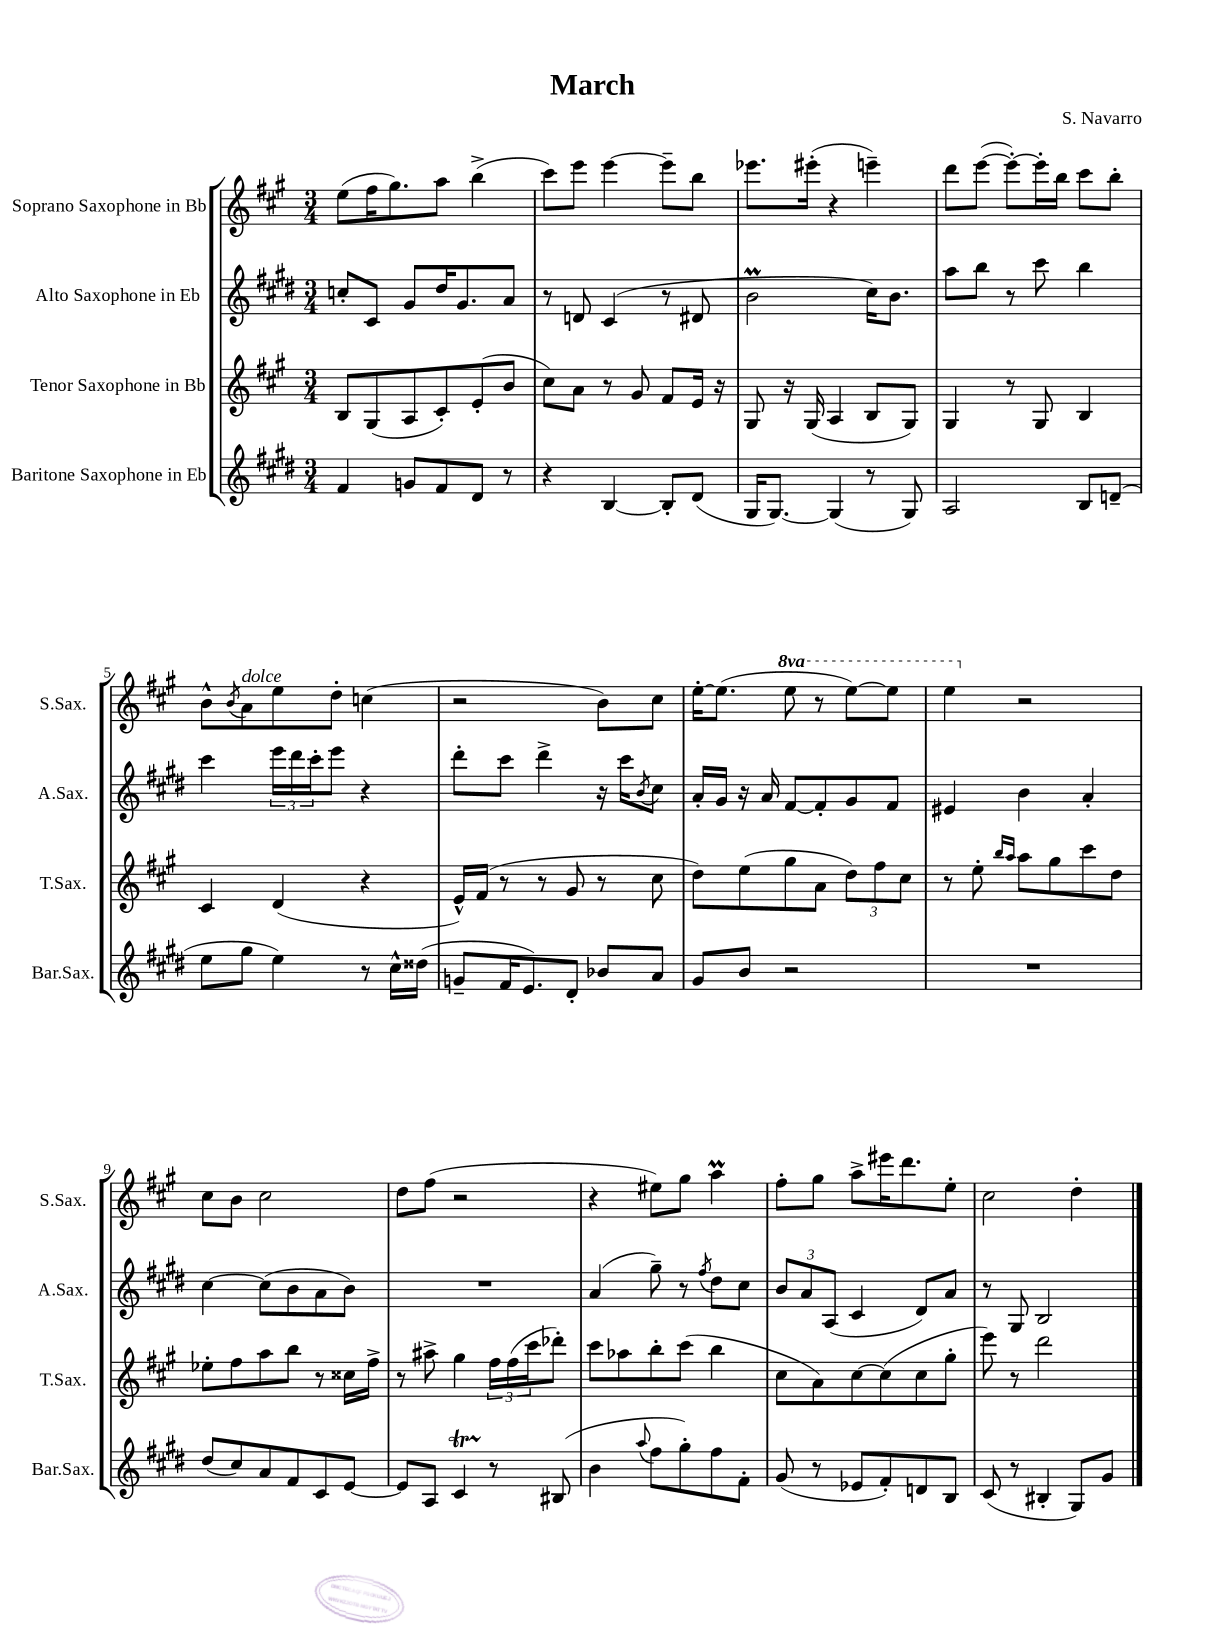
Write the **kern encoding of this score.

**kern	**kern	**kern	**kern
*part4	*part3	*part2	*part1
*staff4	*staff3	*staff2	*staff1
*I"Baritone Saxophone in Eb	*I"Tenor Saxophone in Bb	*I"Alto Saxophone in Eb	*I"Soprano Saxophone in Bb
*I'Bar.Sax.	*I'T.Sax.	*I'A.Sax.	*I'S.Sax.
*clefG2	*clefG2	*clefG2	*clefG2
*k[f#c#g#d#]	*k[f#c#g#]	*k[f#c#g#d#]	*k[f#c#g#]
*M3/4	*M3/4	*M3/4	*M3/4
=1	=1	=1	=1
4f#/	8B/L	8ccn'/L	(8ee\L
.	(8G#/	8c#/J	16ff#\K
.	.	.	8.gg#\)
8gn/L	8A/	8g#/L	.
8f#/	8c#'/)	16dd#/K	8aa\J
.	.	8.g#/	.
8d#/J	(8e'/	.	(4bb^\
8r	8b/J	8a/J	.
=2	=2	=2	=2
4r	8cc#\L)	8r	8ccc#\L)
.	8a\J	8dn/	8eee\J
[4B/	8r	(4c#/	[4eee\
.	8g#/	.	.
8B'/L]	8f#/L	8r	8eee~\L]
(8d#/J	16e/Jk	8d#X/	8bb\J
.	16r	.	.
=3	=3	=3	=3
16G#/KL	8G#/	2bM\	8.eee-X\L
[8.G#/J)	.	.	.
.	16r	.	.
.	(16G#/	.	(16eee#X'\Jk
(4G#/]	4A/	.	4r
8r	8B/L	16cc#\KL)	4eeen~\)
.	.	8.b\J	.
8G#/)	8G#/J)	.	.
=4	=4	=4	=4
2A/	4G#/	8aa\L	8ddd\L
.	.	8bb\J	([8eee\J
.	8r	8r	8eee'\L_)
.	8G#/	8ccc#\	16eee'\L]
.	.	.	16bb\JJ
8B/L	4B/	4bb\	8ccc#\L
(8dn~/J	.	.	8bb'\J
!!LO:LB:g=z
=5	=5	=5	=5
8ee\L	4c#/	4ccc#\	8b^^\L
.	.	.	8qb/
!	!	!	!LO:TX:a:i:t=dolce
8gg#\J	.	.	8a\
4ee\)	(4d/	24eee\LL	8ee\
.	.	24ddd#\	.
.	.	24ccc#'\J	.
.	.	8eee\J	8dd'\J
8r	4r	4r	(4ccn\
16cc#^^\LL	.	.	.
(16dd##X\JJ	.	.	.
=6	=6	=6	=6
8gn~/L	16e^^/LL)	8ddd#'\L	2r
.	(16f#/JJ	.	.
16f#/K	8r	8ccc#\J	.
8.e/)	.	.	.
.	8r	4ddd#^\	.
8d#'/J	8g#/	.	.
8b-X/L	8r	16r	8b\L)
.	.	16ccc#\KL	.
.	.	8qb/	.
8a/J	8cc#\	8cc#\J	8cc#\J
=7	=7	=7	=7
8g#/L	8dd\L)	16a'/LL	[16ee'\KL
.	.	16g#/JJ	(8.ee\J]
8b/J	(8ee\	16r	.
.	.	16a/	.
*	*	*	*8va
2r	8gg#\	[8f#/L	8eee\
.	8a\J	8f#'/]	8r
.	12dd\L)	8g#/	[8eee\L)
.	12ff#\	.	.
.	.	8f#/J	8eee\J]
.	12cc#\J	.	.
=8	=8	=8	=8
2.r	8r	4e#X/	4eee\
.	8ee'\	.	.
.	16qqbb/LL	.	.
.	16qqaa/JJ	.	.
*	*	*	*X8va
.	8aa\L	4b\	2r
.	8gg#\	.	.
.	8ccc#\	4a'/	.
.	8dd\J	.	.
!!LO:LB:g=z
=9	=9	=9	=9
(8dd#/L	8ee-X'\L	[4cc#\	8cc#\L
8cc#/)	8ff#\	.	8b\J
8a/	8aa\	(8cc#\L]	2cc#\
8f#/	8bb\J	8b\	.
8c#/	8r	8a\	.
[8e/J	16cc##X\LL	8b\J)	.
.	16ff#^\JJ	.	.
=10	=10	=10	=10
8e/L]	8r	2.r	8dd\L
8A/J	8aa#X^\	.	(8ff#\J
4c#T/	4gg#\	.	2r
8r	24ff#\LL	.	.
.	(24ff#\	.	.
.	24ccc#\J	.	.
(8B#X/	8ddd-X'\J)	.	.
=11	=11	=11	=11
4b\	8ccc#\L	(4a/	4r
.	8aa-X\	.	.
8qqaa/	.	.	.
8ff#\L	8bb'\	8gg#~\)	8ee#X\L)
8gg#'\)	(8ccc#\J	8r	8gg#\J
.	.	8qff#/	.
8ff#\	4bb\	8dd#\L	4aaM\
8f#'\J	.	8cc#\J	.
=12	=12	=12	=12
(8g#/	8cc#\L	12b/L	8ff#'\L
.	.	12a/	.
8r	8a\)	.	8gg#\J
.	.	(12A/J	.
8e-X/L	[8cc#\	4c#/	8aa^\L
8f#'/)	(8cc#\]	.	16eee#X\K
.	.	.	8.ddd\
8dn/	8cc#\	8d#/L)	.
8B/J	8gg#'\J	8a/J	8ee'\J
=13	=13	=13	=13
(8c#/	8eee\)	8r	2cc#\
8r	8r	8G#/	.
4B#X'/	2ddd\	2B/	.
8G#/L)	.	.	4dd'\
8g#/J	.	.	.
==	==	==	==
*-	*-	*-	*-
